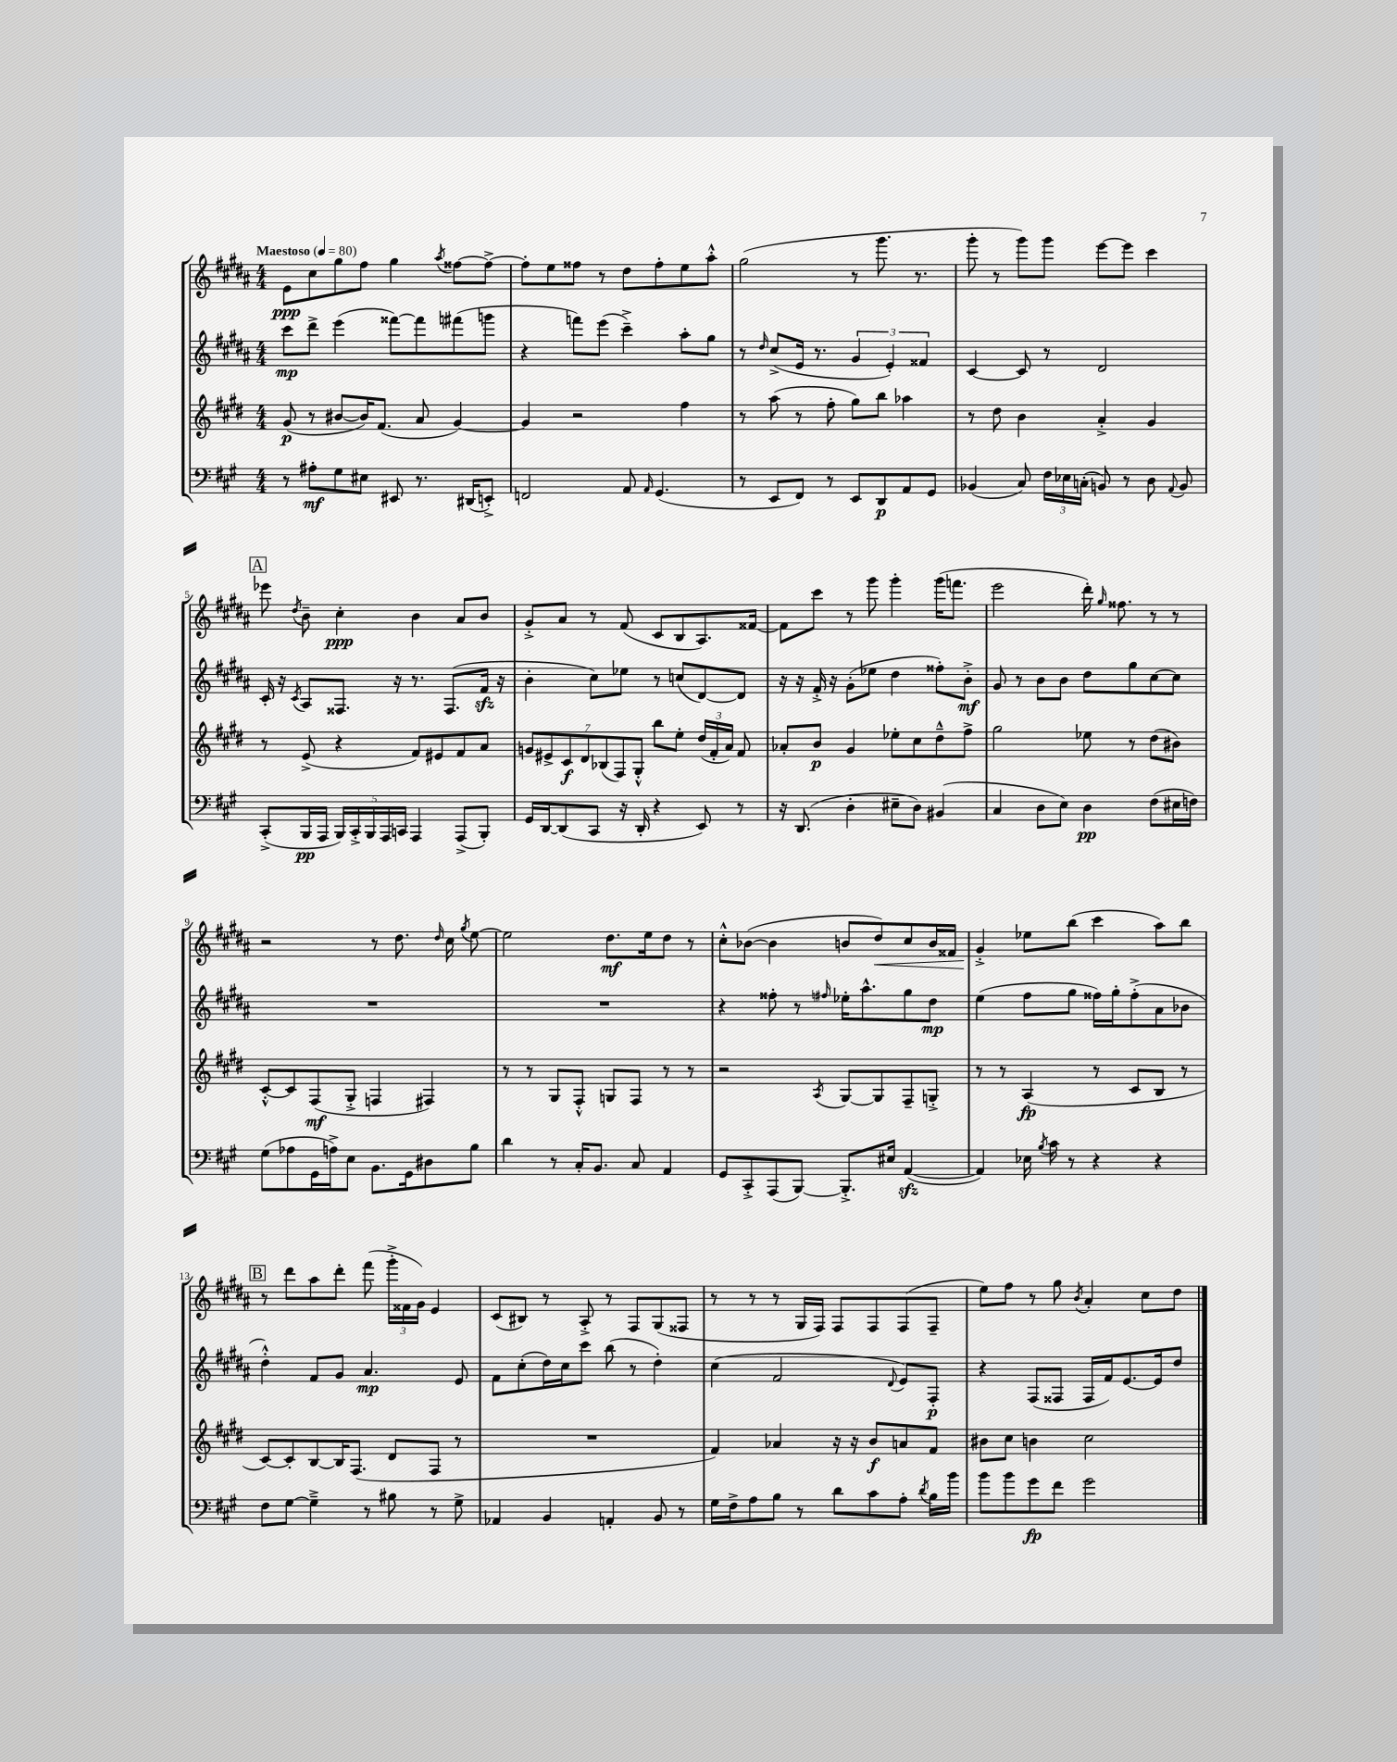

**kern	**dynam	**kern	**dynam	**kern	**dynam	**kern	**dynam
*part4	*part4	*part3	*part3	*part2	*part2	*part1	*part1
*staff4	*staff4	*staff3	*staff3	*staff2	*staff2	*staff1	*staff1
*clefF4	*	*clefG2	*	*clefG2	*	*clefG2	*
*k[f#c#g#]	*	*k[f#c#g#d#]	*	*k[f#c#g#d#a#]	*	*k[f#c#g#d#a#]	*
*M4/4	*	*M4/4	*	*M4/4	*	*M4/4	*
*MM80	*	*MM80	*	*MM80	*	*MM80	*
=1	=1	=1	=1	=1	=1	=1	=1
!	!	!	!	!	!	!LO:TX:a:B:t=Maestoso	!
8r	.	(8g#/	p	8ccc#\L	mp	8e\L	ppp
8A#X'\L	mf	8r	.	8ddd#^\J	.	8cc#\	.
8G#\	.	[8b#X/L	.	(4eee\	.	8gg#\	.
8E#X\J	.	16b#/K])	.	.	.	8ff#\J	.
.	.	(8.f#/J	.	.	.	.	.
8EE#X/	.	.	.	[8fff##X\L)	.	4gg#\	.
8.r	.	8a/	.	8fff##\]	.	.	.
.	.	.	.	.	.	8qaa#/	.
.	.	[4g#/)	.	(8fff#X\	.	[8ff##X\L	.
(16DD#X/KL	.	.	.	.	.	.	.
8EEn'^/J)	.	.	.	8gggn\J	.	8ff##^\J_	.
=2	=2	=2	=2	=2	=2	=2	=2
2FFn/	.	4g#/]	.	4r	.	8ff##'\L]	.
.	.	.	.	.	.	8ee\	.
.	.	2r	.	8fffn\L)	.	8ff##X\J	.
.	.	.	.	(8eee\J	.	8r	.
8AA/	.	.	.	4ccc#~^\)	.	8dd#\L	.
16qqAA/	.	.	.	.	.	.	.
(4.GG#/	.	.	.	.	.	8ff##'\	.
.	.	4ff#\	.	8aa#'\L	.	8ee\	.
.	.	.	.	8gg#\J	.	8aa#'^^\J	.
=3	=3	=3	=3	=3	=3	=3	=3
8r	.	8r	.	8r	.	(2gg#\	.
.	.	.	.	16qqdd#/	.	.	.
8EE/L	.	(8aa\	.	(8cc#^/L	.	.	.
8FF#/J)	.	8r	.	16e/Jk	.	.	.
.	.	.	.	8.r	.	.	.
8r	.	8ff#'\	.	.	.	.	.
8EE/L	.	8gg#\L)	.	6g#/	.	8r	.
8DD/	p	8bb\J	.	.	.	8.ggg#\	.
.	.	.	.	6e'/)	.	.	.
8AA/	.	4aa-X\	.	.	.	.	.
.	.	.	.	.	.	8.r	.
.	.	.	.	6f##X/	.	.	.
8GG#/J	.	.	.	.	.	.	.
=4	=4	=4	=4	=4	=4	=4	=4
(4BB-X/	.	8r	.	[4c#/	.	8ggg#'\	.
.	.	8dd#\	.	.	.	8r	.
8C#/)	.	4b\	.	8c#/]	.	8ggg#\L)	.
24F#\LL	.	.	.	8r	.	8ggg#\J	.
24E-X\	.	.	.	.	.	.	.
(24Cn'\JJ	.	.	.	.	.	.	.
8BBn/)	.	4a'^/	.	2d#/	.	[8eee\L	.
8r	.	.	.	.	.	8eee\J]	.
8D\	.	4g#/	.	.	.	4ccc#\	.
8qqAA/	.	.	.	.	.	.	.
8BB/	.	.	.	.	.	.	.
!!LO:LB:g=z
!!LO:REH:place=s1:t=A
=5	=5	=5	=5	=5	=5	=5	=5
(8CC#'^/L	.	8r	.	16c#'/	.	8eee-X\	.
.	.	.	.	16r	.	.	.
.	.	.	.	8qc#/	.	8qdd#/	.
16BBB/L	pp	(8e^/	.	8A#/L	.	8b~\	.
16AAA/JJ	.	.	.	.	.	.	.
20BBB/LL)	.	4r	.	8.F##X/J	.	4cc#'\	ppp
20CC#'^/	.	.	.	.	.	.	.
20BBB/	.	.	.	.	.	.	.
20AAA/	.	.	.	.	.	.	.
.	.	.	.	16r	.	.	.
20CCn/JJ	.	.	.	.	.	.	.
4AAA/	.	8f#/L)	.	8.r	.	4b\	.
.	.	8e#X/	.	.	.	.	.
.	.	.	.	(8.F##/L	.	.	.
(8AAA^/L	.	8f#/	.	.	.	8a#/L	.
8BBB'/J)	.	8a/J	.	16f#zz/Jk	.	8b/J	.
.	.	.	.	16r	.	.	.
=6	=6	=6	=6	=6	=6	=6	=6
16GG#/LL	.	14gn/L	.	4b'\	.	8g#'^/L	.
[16DD/J	.	.	.	.	.	.	.
.	.	14e#X^/	.	.	.	.	.
(8DD/]	.	.	.	.	.	8a#/J	.
.	.	14c#/	f	.	.	.	.
.	.	14d#/	.	.	.	.	.
8CC#/J	.	.	.	8cc#\L)	.	8r	.
.	.	(14B-X/	.	.	.	.	.
.	.	14F#/)	.	.	.	.	.
16r	.	.	.	8ee-X\J	.	(8f#/	.
.	.	14G#'^^/J	.	.	.	.	.
16DD'/	.	.	.	.	.	.	.
4r	.	8bb\L	.	8r	.	8c#/L	.
.	.	8ee'\J	.	(8ccn/L	.	8B/	.
8EE/)	.	(24dd#/LL	.	[8d#/)	.	8.A#/)	.
.	.	24f#'/	.	.	.	.	.
.	.	24a/JJ)	.	.	.	.	.
8r	.	8f#/	.	8d#/J]	.	.	.
.	.	.	.	.	.	[16f##X/Jk	.
=7	=7	=7	=7	=7	=7	=7	=7
16r	.	8a-X'/L	.	16r	.	8f##\L]	.
(8.DD/	.	.	.	16r	.	.	.
.	.	8b/J	p	16f#'^/	.	8ccc#\J	.
.	.	.	.	16r	.	.	.
4D'\	.	4g#/	.	(8g#'\L	.	8r	.
.	.	.	.	8ee-X\J	.	8ggg#\	.
8E#X~\L	.	8ee-X'\L	.	4dd#\	.	4ggg#'\	.
8D\J)	.	8cc#\	.	.	.	.	.
(4BB#X/	.	8dd#~^^\	.	8ff##X'\L)	.	(16ggg#\KL	.
.	.	.	.	.	.	8.fffn\J	.
.	.	8ff#^\J	.	8b'^\J	mf	.	.
=8	=8	=8	=8	=8	=8	=8	=8
4C#/	.	2gg#\	.	8g#/	.	2eee\	.
.	.	.	.	8r	.	.	.
8D\L	.	.	.	8b\L	.	.	.
8E\J)	.	.	.	8b\J	.	.	.
4D\	pp	8ee-X\	.	8dd#\L	.	16ddd#'\)	.
.	.	.	.	.	.	16qqgg#/	.
.	.	.	.	.	.	8.ff##X\	.
.	.	8r	.	8gg#\	.	.	.
(8F#\L	.	(8dd#\L	.	[8cc#\	.	8r	.
16E#X\L	.	8b#X\J)	.	8cc#\J]	.	8r	.
16Fn\JJ)	.	.	.	.	.	.	.
!!LO:LB:g=z
=9	=9	=9	=9	=9	=9	=9	=9
(8G#\L	.	[8c#'^^/L	.	1r	.	2r	.
8A-X\	.	8c#/]	.	.	.	.	.
16GG#\L	.	(8F#/	mf	.	.	.	.
16An^\J)	.	.	.	.	.	.	.
8E\J	.	8G#'^/J	.	.	.	.	.
8.BB\L	.	4Fn/	.	.	.	8r	.
.	.	.	.	.	.	8.dd#\	.
16GG#\k	.	.	.	.	.	.	.
8D#X\	.	4F#X/)	.	.	.	.	.
.	.	.	.	.	.	16qqdd#/	.
.	.	.	.	.	.	16cc#\	.
.	.	.	.	.	.	8qgg#/	.
8B\J	.	.	.	.	.	[8ee\	.
=10	=10	=10	=10	=10	=10	=10	=10
4d\	.	8r	.	1r	.	2ee\]	.
.	.	8r	.	.	.	.	.
8r	.	8G#/L	.	.	.	.	.
16C#'/KL	.	8F#'^^/J	.	.	.	.	.
8.BB/J	.	.	.	.	.	.	.
.	.	8Gn/L	.	.	.	8.dd#\L	mf
8C#/	.	8F#/J	.	.	.	.	.
.	.	.	.	.	.	16ee\k	.
4AA/	.	8r	.	.	.	8dd#\J	.
.	.	8r	.	.	.	8r	.
=11	=11	=11	=11	=11	=11	=11	=11
8GG#/L	.	2r	.	4r	.	8cc#'^^\L	.
8CC#'^/	.	.	.	.	.	([8b-X\J	.
(8AAA/	.	.	.	8ff##X'\	.	4b-\]	.
[8BBB/J)	.	.	.	8r	.	.	.
.	.	8qA/	.	16qqff#X/	.	.	.
8.BBB'^/L]	.	[8G#/L	.	16ee-X'\KL	.	8bn/L	.
.	.	.	.	8.aa#^^\	.	.	.
!	!	!	!	!	!	!	!LO:HP:b
.	.	8G#/]	.	.	.	8dd#/)	<
16E#X/Jk	.	.	.	.	.	.	.
([4AAzz/	.	8F#~/	.	8gg#\	.	8cc#/	.
.	.	8Gn'^/J	.	8dd#\J	mp	16b/L	.
.	.	.	.	.	.	16f##X/JJ	.
=12	=12	=12	=12	=12	=12	=12	=12
4AA/])	.	8r	.	(4ee\	.	4g#'^/	.
.	.	8r	.	.	.	.	.
16E-X\	.	(4A/	fp	8ff#\L	.	8ee-X\L	[
8qB/	.	.	.	.	.	.	.
16c#\	.	.	.	.	.	.	.
8r	.	.	.	8gg#\J	.	(8bb\J	.
4r	.	8r	.	16ff##X\LL)	.	4ccc#\	.
.	.	.	.	16gg#'\J	.	.	.
.	.	8c#/L	.	(8ff##'^\	.	.	.
4r	.	8B/J	.	8a#\	.	8aa#\L)	.
.	.	8r	.	8b-X\J	.	8bb\J	.
!!LO:LB:g=z
!!LO:REH:place=s1:t=B
=13	=13	=13	=13	=13	=13	=13	=13
8F#\L	.	[8c#/L)	.	4dd#'^^\)	.	8r	.
[8G#\J	.	8c#'/]	.	.	.	8ddd#\L	.
4G#~^\]	.	[8B/	.	8f#/L	.	8aa#\	.
.	.	16B/K]	.	8g#/J	.	8ddd#'\J	.
.	.	(8.F#/J	.	.	.	.	.
8r	.	.	.	4.a#/	mp	(8fff#\	.
8B#X\	.	8d#/L	.	.	.	24ggg#'^\LL	.
.	.	.	.	.	.	24f##X\	.
.	.	.	.	.	.	24g#\JJ)	.
8r	.	8F#/J	.	.	.	4e/	.
8G#^\	.	8r	.	8e/	.	.	.
=14	=14	=14	=14	=14	=14	=14	=14
4AA-X/	.	1r	.	8f#\L	.	(8c#/L	.
.	.	.	.	(8cc#'\	.	8B#X/J)	.
4BB/	.	.	.	16dd#\L)	.	8r	.
.	.	.	.	16cc#\J	.	.	.
.	.	.	.	8ccc#\J	.	8A#'^/	.
4AAn'/	.	.	.	(8bb\	.	8r	.
.	.	.	.	8r	.	8F#/L	.
8BB/	.	.	.	4dd#'\)	.	(8G#/	.
8r	.	.	.	.	.	8F##X/J	.
=15	=15	=15	=15	=15	=15	=15	=15
16G#\LL	.	4f#/)	.	(4cc#\	.	8r	.
16F#^\J	.	.	.	.	.	.	.
8A\	.	.	.	.	.	8r	.
8B\J	.	4a-X/	.	2f#/	.	8r	.
8r	.	.	.	.	.	16G#/LL	.
.	.	.	.	.	.	16F#/JJ)	.
8d\L	.	16r	.	.	.	8F#/L	.
.	.	16r	.	.	.	.	.
8c#\	.	8b/L	f	.	.	8F#/	.
.	.	.	.	8qqd#/	.	.	.
8A'\J	.	8an/	.	8e/L)	.	(8F#/	.
8qd/	.	.	.	.	.	.	.
16B\LL	.	8f#/J	.	8F#'/J	p	8F#~/J	.
16b\JJ	.	.	.	.	.	.	.
=16	=16	=16	=16	=16	=16	=16	=16
8b\L	.	8b#X\L	.	4r	.	8ee\L)	.
8b\	.	8cc#\J	.	.	.	8ff#\J	.
8g#\	fp	4bn\	.	(8F#/L	.	8r	.
8f#\J	.	.	.	8F##X/J	.	8gg#\	.
.	.	.	.	.	.	8qb/	.
2g#\	.	2cc#\	.	16F##/LL	.	4a#'/	.
.	.	.	.	16f#/J)	.	.	.
.	.	.	.	[8.e/	.	.	.
.	.	.	.	.	.	8cc#\L	.
.	.	.	.	16e/k]	.	.	.
.	.	.	.	8dd#/J	.	8dd#\J	.
==	==	==	==	==	==	==	==
*-	*-	*-	*-	*-	*-	*-	*-
